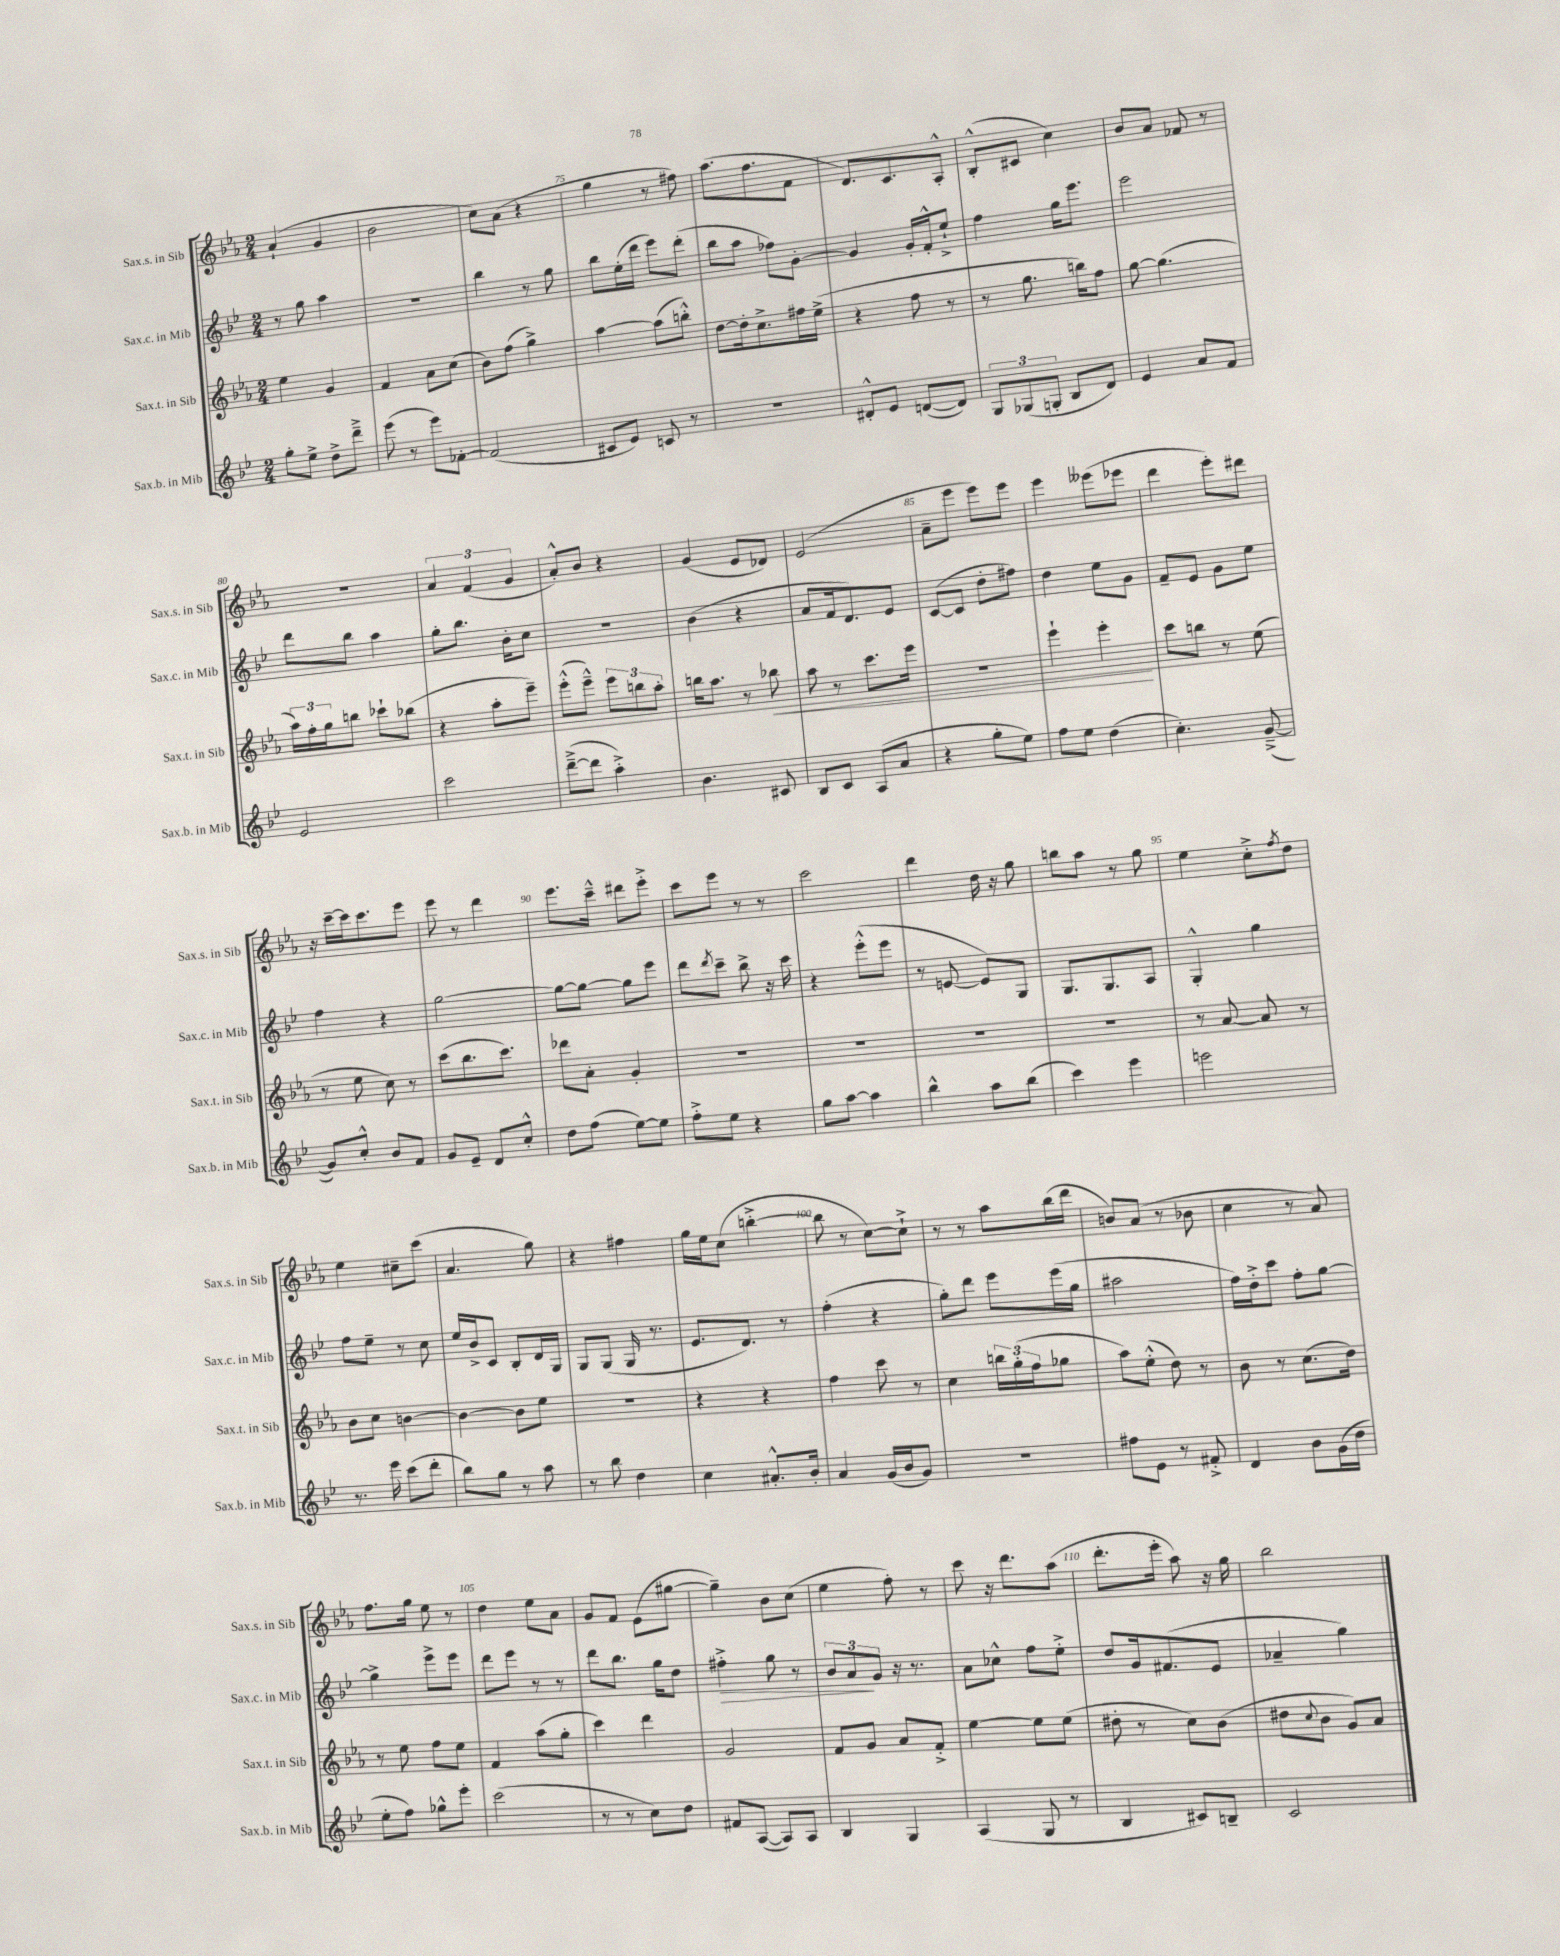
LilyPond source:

<<
\new StaffGroup <<
\new Staff = "s0" \with { instrumentName = "Sax.s. in Sib" shortInstrumentName = "Sax.s. in Sib" } {
    \clef treble \key ees \major \numericTimeSignature \time 2/4
    aes'4-!( g'4 |
    bes'2 |
    c''8) aes'8( r4 |
    g''4 r8 fis''8) |
    aes''8.( f''8. f'8 |
    d'8.) c'8. aes8-.-^ |
    bes8-.-^( cis'8 c''4) |
    bes'8 aes'8 fes'8 r8 |
    R2 |
    \tuplet 3/2 { aes'4 f'4( g'4 } |
    aes'8-.-^) bes'8 r4 |
    g'4( ees'8 des'8) |
    ees'2( |
    aes'8-- ees'''8 ees'''8) ees'''8 |
    ees'''4 eeses'''8( ees'''8 |
    d'''4 ees'''8-.) dis'''8 |
    r16 c'''16~-- c'''16 c'''8. ees'''8 |
    ees'''8 r8 d'''4 |
    ees'''8. c'''16---^ dis'''8 ees'''8-.-> |
    c'''8 ees'''8 r8 r8 |
    c'''2 |
    d'''4 d''16 r16 g''8 |
    b''8 aes''8 r8 g''8 |
    ees''4 c''8-.-> \acciaccatura { f''8 } d''8 |
    ees''4 cis''8-- c'''8( |
    aes'4. g''8) |
    r4 fis''4 |
    g''16 ees''16 c''8( b''4~-.-> |
    b''8 r8 c''8~) c''8-!-> |
    r8 r8 aes''8 bes''16( d'''16 |
    b'8) aes'8( r8 bes'8 |
    c''4 r8 aes'8) |
    f''8. g''16 ees''8 r8 |
    d''4 ees''8 aes'8 |
    g'8 f'8 ees'8( gis''8~ |
    gis''4--) bes'8 c''8( |
    ees''4 f''8-.) r8 |
    c'''8 r16 d'''8. aes''8( |
    d'''8.-. ees'''16-. aes''8) r16 g''16 |
    bes''2 \bar "|." |
}
\new Staff = "s1" \with { instrumentName = "Sax.c. in Mib" shortInstrumentName = "Sax.c. in Mib" } {
    \clef treble \key bes \major \numericTimeSignature \time 2/4
    r8 g''8 a''4 |
    r2 |
    bes''4 r8 g''8 |
    bes''8 ees''16-.( d'''16 ees'''8) d'''8-.( |
    bes''8 a''8 fes''8) g'8~-. |
    g'4 g'16-. f'16-.-^ ees''8-!-> |
    f''4 g''16 ees'''8. |
    ees'''2 |
    d'''8 bes''8 a''4 |
    g''8-. bes''8. bes'16-. c''8 |
    r2 |
    bes'4( r4 |
    a'8 f'16 d'8.) ees'8 |
    c'8~( c'8 d''8-. fis''8) |
    d''4 ees''8 g'8 |
    f'8-- ees'8 g'8 ees''8 |
    f''4 r4 |
    g''2~ |
    g''8~ g''8~ g''8 ees'''8 |
    d'''8 \acciaccatura { d'''8 } c'''8-- bes''8-> r16 c'''16 |
    r4 ees'''8-.-^( ees'''8 |
    r8 e'8~ e'8) g8 |
    g8. g8. a8 |
    g4-.-^ g''4 |
    f''8 ees''8-- r8 c''8 |
    ees''16 bes'16-> c'8 bes8-. d'16 g16 |
    g8 g8( g16 r8. |
    ees'8. d'8.) r8 |
    f''4-.( r4 |
    g''8-.) d'''8 ees'''8 ees'''16( g''16 |
    ais''2 |
    f''16) d''16-.-> c'''8 f''8-. g''8~ |
    g''4-> ees'''8-> ees'''8 |
    d'''8 ees'''8 r8 r8 |
    d'''8 bes''8. g''16 d''8 |
    fis''4-.->\> g''8 r8 |
    \tuplet 3/2 { bes'8 a'8\! g'8 } r16 r8. |
    a'8 ces''8-^ f''8 ees''8-.-> |
    d''8 g'16 fis'8.( ees'8 |
    aes'4-- g''4) \bar "|." |
}
\new Staff = "s2" \with { instrumentName = "Sax.t. in Sib" shortInstrumentName = "Sax.t. in Sib" } {
    \clef treble \key ees \major \numericTimeSignature \time 2/4
    ees''4 g'4 |
    f'4 aes'8 c''8( |
    bes'8) f''8( g''4->) |
    aes''4~ aes''8( b''8-.-^) |
    d''8~ d''16-. c''8.-> fis''16 ees''16->( |
    r4 f''8 r8 |
    r8 g''8. b''16) f''8 |
    g''8~ g''4.( |
    \tuplet 3/2 { aes''16) f''16-. g''16 } b''8 ces'''8-! bes''8( |
    r4 aes''8-. ees'''8--) |
    ees'''8-.-^( ees'''8---^) \tuplet 3/2 { ees'''8 b''8 aes''8-. } |
    b''16 aes''8. r8 bes''8\< |
    aes''8 r8 c'''8. ees'''16 |
    R2 |
    ees'''4-! ees'''4-.\! |
    c'''8 b''8 r8 ees''8( |
    r8 ees''8 c''8) r8 |
    c'''8( bes''8. c'''8.) |
    des'''8 aes'8-. g'4-. |
    R2 |
    R2 |
    R2 |
    R2 |
    r8 aes'8~ aes'8 r8 |
    bes'8 c''8 b'4~ |
    b'4~ b'8 ees''8 |
    R2 |
    r4 r4 |
    f''4 c'''8 r8 |
    c''4 \tuplet 3/2 { b''16 g''16-.( f''16 } ges''8 |
    aes''8) ees''8-.-^( d''8) r8 |
    bes'8 r8 c''8.( d''16) |
    r8 ees''8 f''8 ees''8 |
    f'4 aes''8( g''8-. |
    c'''4) d'''4 |
    g'2 |
    f'8 g'8 aes'8 f'8-.-> |
    ees''4~ ees''8 ees''8( |
    dis''8-. r8 c''8) bes'8( |
    dis''8 \appoggiatura { c''8 } bes'8 g'8) aes'8 \bar "|." |
}
\new Staff = "s3" \with { instrumentName = "Sax.b. in Mib" shortInstrumentName = "Sax.b. in Mib" } {
    \clef treble \key bes \major \numericTimeSignature \time 2/4
    g''8-. ees''8-> d''8-> d'''8---> |
    ees'''8( r8 ees'''8) fes'8~-. |
    fes'2( |
    cis'8 ees'8) c'8 r8 |
    r2 |
    dis'8-.-^ ees'8 d'8~( d'8) |
    \tuplet 3/2 { g8 ges8( g8-. } bes8 d'8) |
    ees'4 a'8 f'8 |
    ees'2 |
    c'''2 |
    d'''8~--->( d'''8 a''4-.->) |
    bes'4. cis'8 |
    bes8 c'8 a8( a'8 |
    r4 g''8-. ees''8) |
    f''8 ees''8 d''4( |
    c''4.-.) g'8~--->( |
    g'8) c''8-.-^ bes'8 f'8 |
    g'8 ees'8-- d'8 c''8-.-^ |
    d''8 f''8( ees''8~) ees''8 |
    f''8-.-> ees''8 r4 |
    g''8 a''8~ a''4 |
    bes''4-^ a''8 bes''8( |
    c'''4) ees'''4 |
    e'''2 |
    r8. ees'''16 c'''8( d'''8-. |
    bes''8) g''8 r8 a''8 |
    r8 bes''8 d''4 |
    c''4 ais'8.-.-^ bes'16-. |
    a'4 g'16( bes'16 g'8) |
    r2 |
    fis''8 ees'8 r8 fis'8-.-> |
    d'4 bes'8 g'16( d''16 |
    ees''8-. f''8) ges''8-^ ees'''8-. |
    c'''2( |
    r8 r8 c''8) d''8 |
    fis'8 a8~( a8) a8 |
    bes4 g4 |
    a4( g8 r8 |
    bes4 cis'8) b8-- |
    c'2 \bar "|." |
}
>>
>>
\layout { \context { \Score currentBarNumber = #72 \override BarNumber.break-visibility = ##(#f #t #t) barNumberVisibility = #(every-nth-bar-number-visible 5) } }
